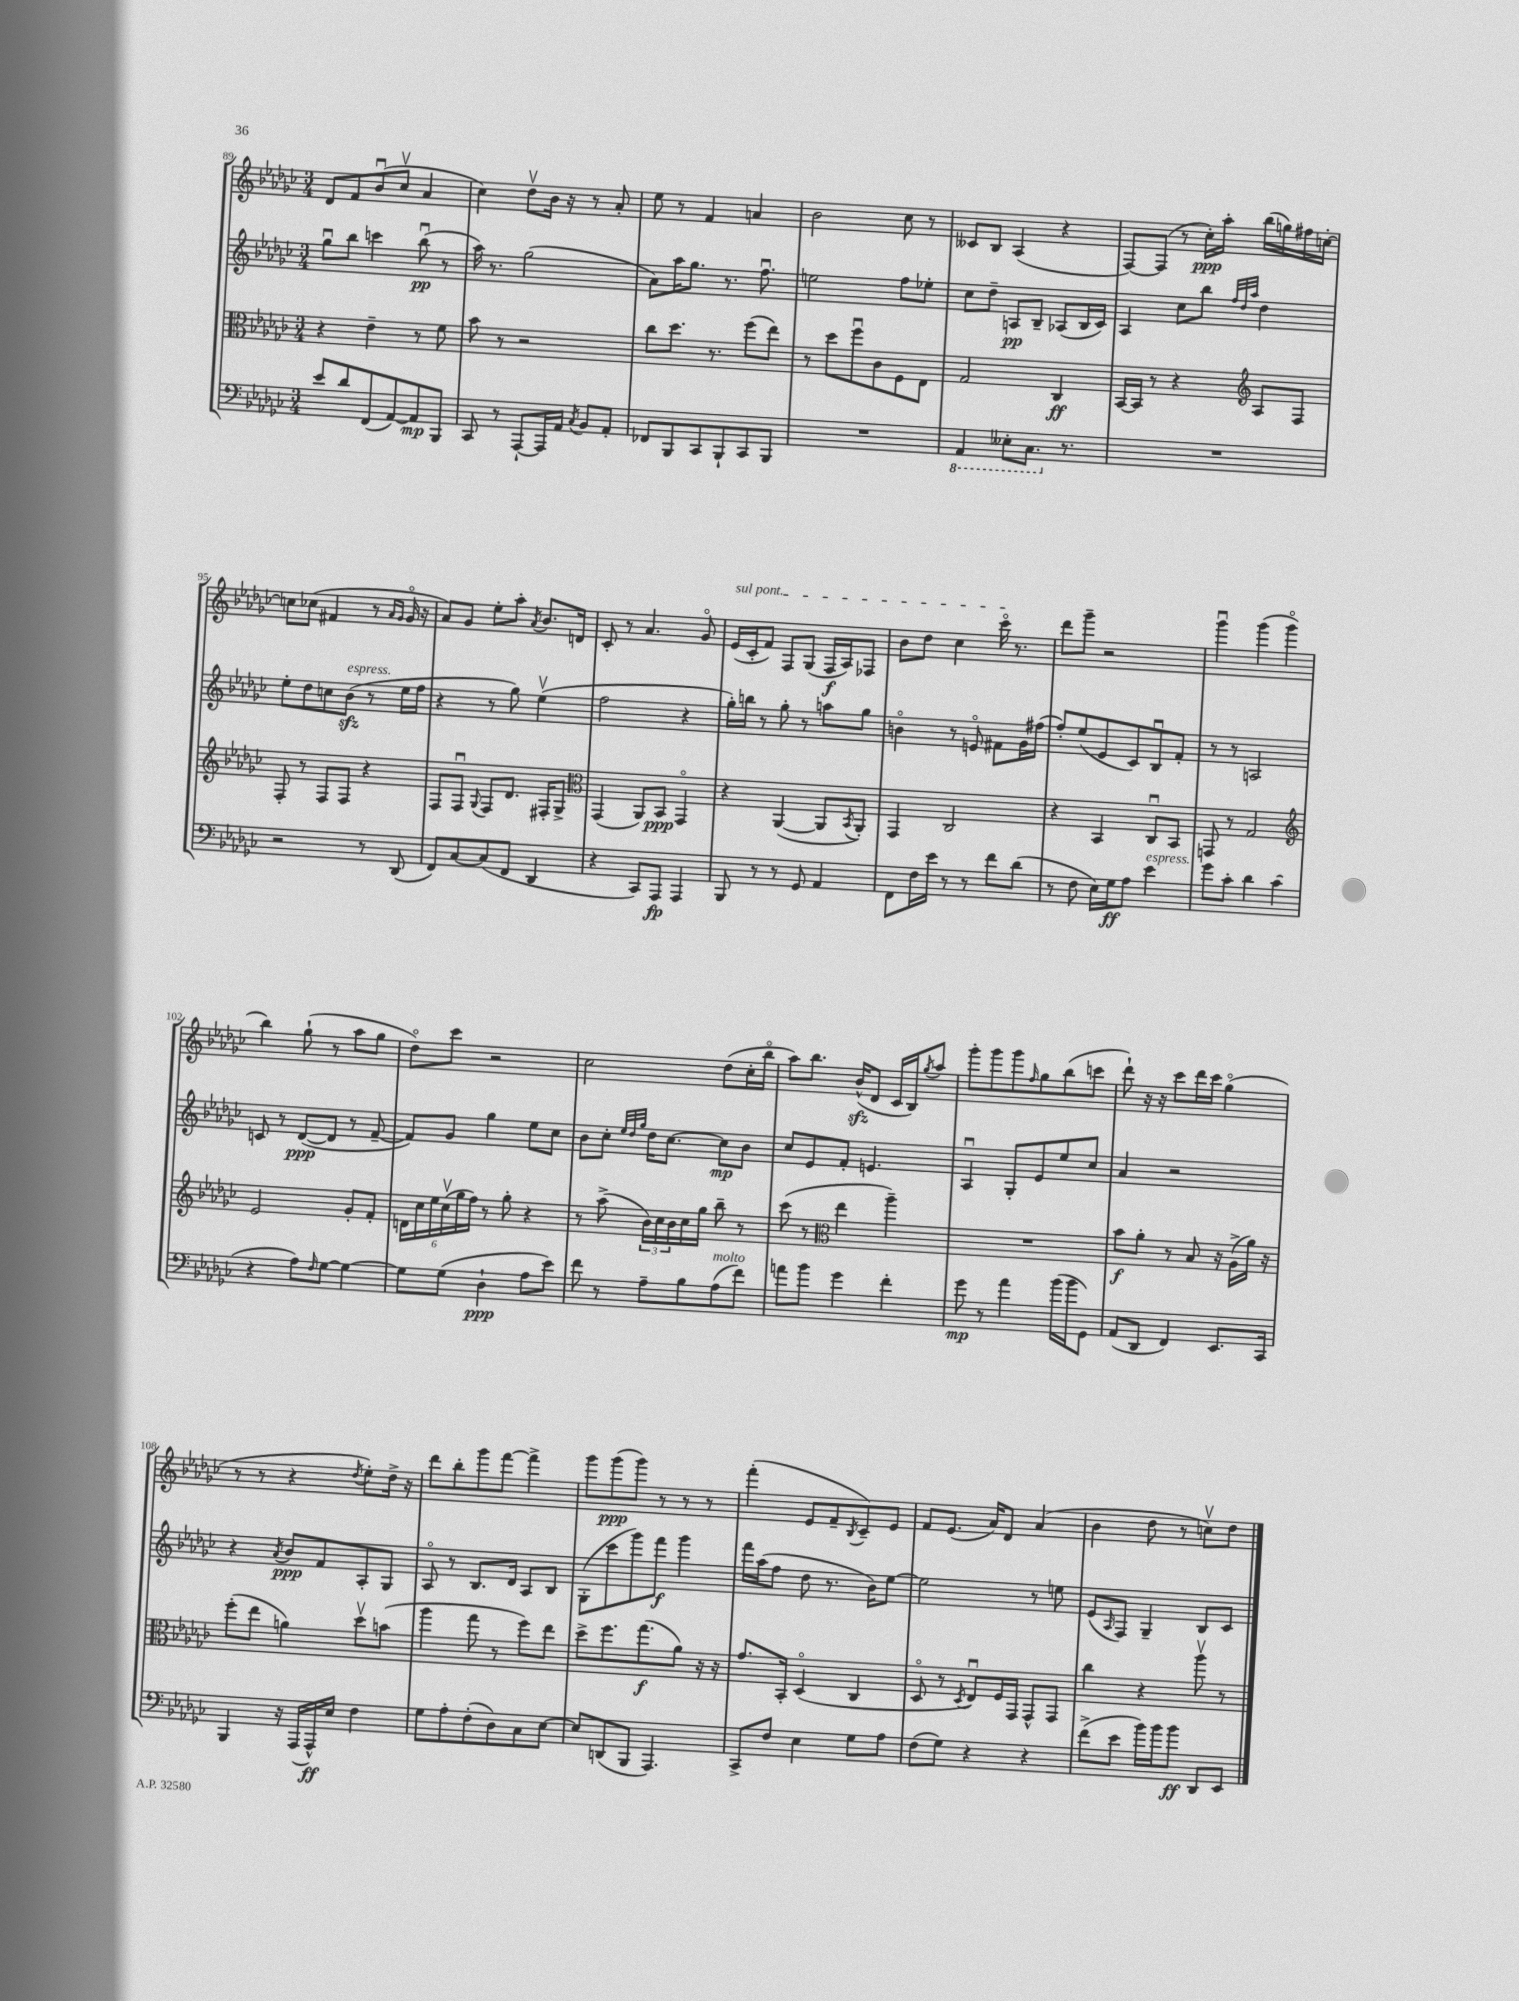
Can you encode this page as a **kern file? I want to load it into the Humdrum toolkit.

**kern	**kern	**kern	**kern
*staff4	*staff3	*staff2	*staff1
*clefF4	*clefC3	*clefG2	*clefG2
*k[b-e-a-d-g-c-]	*k[b-e-a-d-g-c-]	*k[b-e-a-d-g-c-]	*k[b-e-a-d-g-c-]
*M3/4	*M3/4	*M3/4	*M3/4
8e-	4r	8gg-u	8d-
8d-	.	8bb-	8f
(8FF	4e-~	4ccc	(8b-u
[8AA-)	.	.	8cc-v
8AA-]	8r	(8bb-u	4a-
8BBB-	8f	8r	.
=	=	=	=
8CC-	8b-	16aa-)	4cc-)
.	.	8.r	.
8r	8r	.	.
[8AAA-`	2r	(2gg-	8dd-v
16AAA-]	.	.	16b-
16AA-	.	.	16r
8qC-	.	.	.
8BB-	.	.	8r
8AA-'	.	.	8a-'
=	=	=	=
8FF-	8cc-	8a-)	8ee-
8BBB-	8.dd-	16aa-	8r
.	.	8.gg-	.
8CC-	.	.	4f
.	8.r	.	.
8BBB-`	.	8.r	.
8CC-	(8ff	.	4a
.	.	8.ffu	.
8BBB-	8ee-)	.	.
=	=	=	=
2.r	8r	2ee	2b-
.	8dd-	.	.
.	8ffu	.	.
.	8c-	.	.
.	8F	8ff	8cc-
.	8E-	8ee-'	8r
=	=	=	=
4AAA-	2G-	8cc-	8c--
.	.	8dd-~	8B-
8EE--'	.	8A	(4A-
8.CC-	.	8B-~	.
.	4C-	(8A-	4r
8.r	.	.	.
.	.	16B-	.
.	.	16c-)	.
=	=	=	=
2.r	[16BB-	4A-	[8F)
.	16BB-]	.	.
.	8r	.	(8F]
.	4r	8cc-	8r
.	.	8bb-	16cc-')
.	.	.	16aa-'
*	*clefG2	*	*
.	.	32qqff	.
.	.	32qqdd-	.
.	.	32qqaa-	.
.	8A-	4dd-	(16bb-
.	.	.	16gg)
.	8F	.	16ff#
.	.	.	[16cc'
=	=	=	=
2r	8F'	8ee-'	8cc]
.	8r	8dd-	(8cc-
.	8F	8cc	4f#
.	8F	(8b-	.
8r	4r	8r	8r
.	.	.	16qqa-
.	.	.	16qqg-
(8DD-	.	16ee-	16g-o
.	.	16ff	16r
=	=	=	=
8FF)	8F	4r	8a-)
[8C-	8Fu	.	8g-
.	8qqG-	.	.
(8C-]	8F	8r	8ee-'
8FF	8.d-	8gg-)	8aa-'
.	.	.	8qa-
4DD-	.	(4ee-v	8.b-
.	16F#'	.	.
.	8G-^	.	.
.	.	.	16d
=	=	=	=
*	*clefC3	*	*
4r	(4GG-	2ff	8c-'
.	.	.	8r
8CC-)	8AA-)	.	4.a-
8AAA-	8BB-	.	.
4AAA-	4GG-o	4r	.
.	.	.	8g-o
=	=	=	=
8BBB-	4r	16gg-')	(16e-
.	.	16bb	16c-'
8r	.	8r	8f)
8r	([4AA-	8gg-'	8F
8GG-	.	8r	(8G-
4AA-	8AA-]	8aa	16F
.	.	.	16A-)
.	8qBB-	.	.
.	8AA-')	8gg-	8F-
=	=	=	=
8FF	4GG-	4bo	8b-
16F	.	.	8dd-
16e-	.	.	.
8r	2C-	8r	4cc-
8r	.	8eo	.
8f	.	8f#	16ccc-o
.	.	.	8.r
(8d-	.	16g-	.
.	.	(16ff#	.
=	=	=	=
8r	4r	8ff')	8ddd-
8F	.	(8ee-	8ggg-~
16E-)	4BB-	8e-	2r
16G-	.	.	.
8A-	.	8c-)	.
4e-	8C-u	8B-u	.
.	8BB-	8f'	.
=	=	=	=
8g-	8GG	8r	4ggg-u
8c-'	8r	8r	.
4d-	2G-	2A	(4ggg-
(4c-	.	.	4ggg-o
=	=	=	=
*	*clefG2	*	*
4r	2e-	8c	4bb-)
.	.	8r	.
8A-)	.	([8d-	(8gg-`
16qqF	.	.	.
[8G-	.	8d-]	8r
4G-_	8g-'	8r	8aa-
.	8f'	[8f~	8gg-
=	=	=	=
8G-]	24d	8f])	8dd-o)
.	24cc-	.	.
.	24ee-	.	.
(8G-	(24cc-v	8g-	8ccc-
.	24gg-	.	.
.	24ff)	.	.
4D-`	8r	4gg-	2r
.	8gg-'	.	.
8A-	4r	8ee-	.
8e-)	.	8cc-	.
=	=	=	=
8f	8r	8b-	2cc-
8r	(8aa-^	8cc-'	.
.	.	32qqee-	.
.	.	32qqdd-	.
.	.	32qqgg-	.
8A-~	24b-)	16dd-	.
.	24cc-	.	.
.	.	[8.cc-	.
.	24b-	.	.
8B-	16cc-	.	.
.	16gg-	.	.
(8A-	8bb-~	8cc-]	(8dd-
8f)	8r	8b-	16cc-'
.	.	.	16bb-o
=	=	=	=
8a	(8ccc-	8cc-	8aa-)
8b-	8r	8e-	8.bb-
*	*clefC3	*	*
4g-	4ee-	8f'	.
.	.	.	(16b-^^
.	.	4.e	8d-
4f'	4aa-~)	.	16c-
.	.	.	16B-)
.	.	.	8qgg-
.	.	.	8aa-
=	=	=	=
8g-	2.r	4A-u	8ggg-'
8r	.	.	8ggg-
4a-	.	8G-'	8ggg-
.	.	.	16qqff
.	.	8e-	8gg-
(16b-	.	8ee-	(8bb-
16b-	.	.	.
8GG-)	.	8cc-	8ccc
=	=	=	=
(8AA-	8b-	4a-	8ddd-`)
8DD-	8a-'	.	16r
.	.	.	16r
4FF)	8r	2r	8ccc-
.	8B-	.	16ddd-
.	.	.	16ccc-
8.EE-	16r	.	(4gg-o
.	(16A-^	.	.
.	16a-)	.	.
16CC-	16r	.	.
=	=	=	=
4BBB-	(8ff'	4r	8r
.	8ee-	.	8r
.	.	8qa-	.
16r	4a)	8b-	4r
(16AAA-	.	.	.
16AAA-^^)	.	8f	.
16E-	.	.	.
.	.	.	8qdd-
4F	8dd-v	8A-'	8ee-')
.	(8b	8G-	16dd-^
.	.	.	16r
=	=	=	=
8G-	4aa-	8A-o	8ddd-
8A-'	.	8r	8bb-'
(8F'	8gg-	8.B-	8ggg-
8D-)	8r	.	[8fff
.	.	16d-	.
8C-	8ff)	8A-	4fff^]
[8E-	8ee-	8B-	.
=	=	=	=
8E-]	8dd-^	(8G-'	8ggg-
(8DD	8.ff	8ccc-	(8ggg-
8BBB-	.	8ggg-)	8ggg-)
.	(8.gg-	.	.
4.AAA-)	.	8fff	8r
.	8a-)	4ggg-	8r
.	16r	.	8r
.	16r	.	.
=	=	=	=
8CC-^	8.g-	16fff	(4fff'
.	.	(16aa-	.
8F	.	8ff	.
.	16BB-'	.	.
4E-	(4D-o	8dd-	8e-
.	.	8.r	8f~
.	.	.	8qB-
8G-	4C-	.	8c-~)
.	.	16b-)	.
8A-	.	[8ee-	8e-
=	=	=	=
(8F	8D-o	2ee-]	8f
8G-)	8r	.	(8.e-
.	8qD-	.	.
4r	8E-u)	.	.
.	.	.	16a-)
.	16F	.	8d-
.	16GG-	.	.
4r	8GG-^^	8r	(4a-
.	8GG-	8ee	.
=	=	=	=
(8f^	4cc-	(8e-	4b-
.	.	16qqA-	.
8e-	.	8F)	.
16b-)	4r	4G-~	8dd-
16b-	.	.	.
8b-	.	.	8r
8DD-	8aa-v	8B-	8ccv)
8EE-	8r	8c-	8dd-
==	==	==	==
*-	*-	*-	*-
